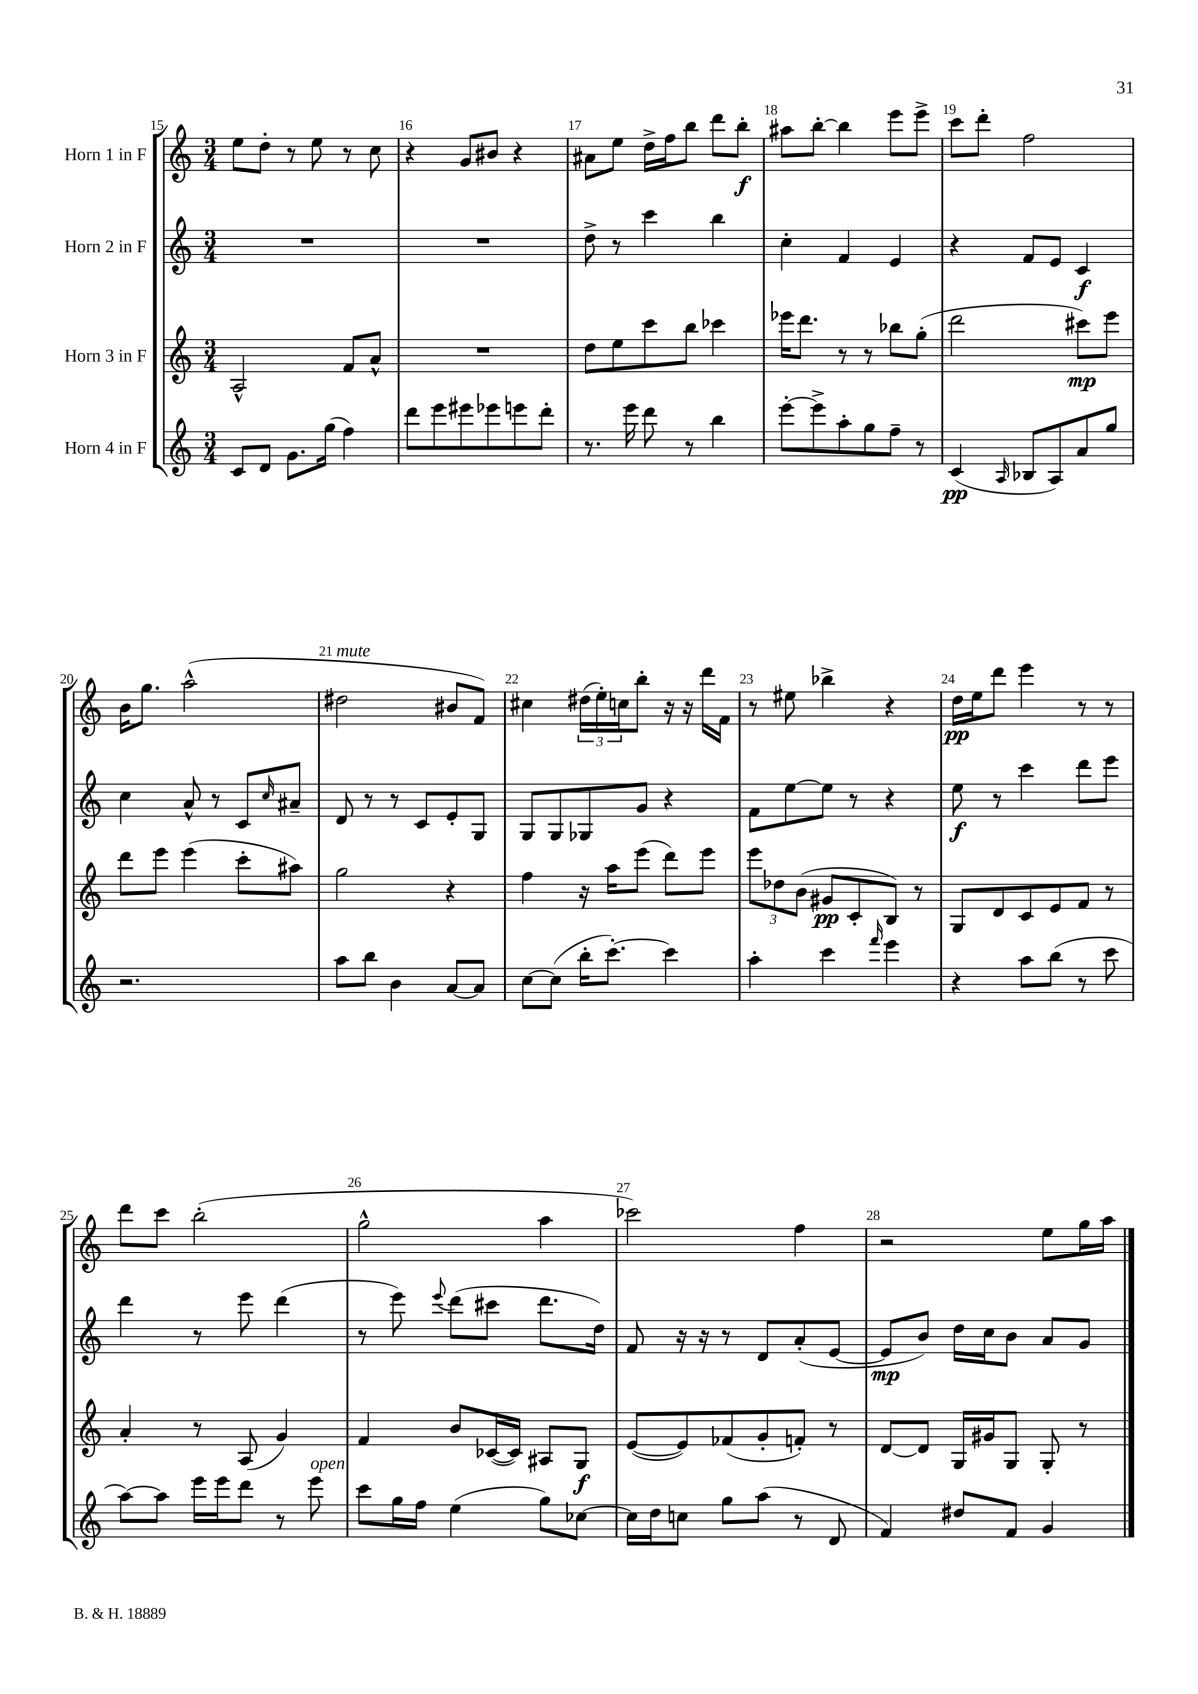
<<
\new StaffGroup <<
\new Staff = "s0" \with { instrumentName = "Horn 1 in F" } {
    \clef treble \key c \major \numericTimeSignature \time 3/4
    e''8 d''8-. r8 e''8 r8 c''8 |
    r4 g'8 bis'8 r4 |
    ais'8 e''8 d''16-> f''16 b''8 d'''8 b''8-.\f |
    ais''8 b''8~-. b''4 e'''8 e'''8-> |
    c'''8 d'''8-. f''2 |
    b'16 g''8. a''2-^( |
    dis''2^\markup { \italic "mute" } bis'8 f'8) |
    cis''4 \tuplet 3/2 { dis''16( e''16-.) c''16 } b''8-. r16 r16 d'''16 f'16 |
    r8 eis''8 bes''4-> r4 |
    d''16\pp e''16 d'''8 e'''4 r8 r8 |
    d'''8 c'''8 b''2-.( |
    g''2-^ a''4 |
    ces'''2) f''4 |
    r2 e''8 g''16 a''16 \bar "|." |
}
\new Staff = "s1" \with { instrumentName = "Horn 2 in F" } {
    \clef treble \key c \major \numericTimeSignature \time 3/4
    R2. |
    R2. |
    d''8-> r8 c'''4 b''4 |
    c''4-. f'4 e'4 |
    r4 f'8 e'8 c'4\f |
    c''4 a'8-^ r8 c'8 \grace { c''16 } ais'8-- |
    d'8 r8 r8 c'8 e'8-. g8 |
    g8 g8 ges8 g'8 r4 |
    f'8 e''8~ e''8 r8 r4 |
    e''8\f r8 c'''4 d'''8 e'''8 |
    d'''4 r8 e'''8 d'''4( |
    r8 e'''8) \appoggiatura { e'''8 } d'''8( cis'''8 d'''8. d''16) |
    f'8 r16 r16 r8 d'8 a'8-.( e'8~ |
    e'8\mp b'8) d''16 c''16 b'8 a'8 g'8 \bar "|." |
}
\new Staff = "s2" \with { instrumentName = "Horn 3 in F" } {
    \clef treble \key c \major \numericTimeSignature \time 3/4
    a2-^ f'8 a'8-^ |
    R2. |
    d''8 e''8 c'''8 b''8 ces'''4 |
    ees'''16 d'''8. r8 r8 bes''8 g''8-.( |
    d'''2 cis'''8\mp) e'''8 |
    d'''8 e'''8 e'''4( c'''8-. ais''8) |
    g''2 r4 |
    f''4 r16 a''16 e'''8( d'''8) e'''8 |
    \tuplet 3/2 { e'''8 des''8 b'8( } gis'8\pp c'8-. b8) r8 |
    g8 d'8 c'8 e'8 f'8 r8 |
    a'4-. r8 a8( g'4) |
    f'4 b'8 ces'16~( ces'16) ais8 g8\f |
    e'8~( e'8) fes'8( g'8-. f'8-.) r8 |
    d'8~ d'8 g16 gis'16 g8 g8-. r8 \bar "|." |
}
\new Staff = "s3" \with { instrumentName = "Horn 4 in F" } {
    \clef treble \key c \major \numericTimeSignature \time 3/4
    c'8 d'8 g'8. g''16( f''4) |
    d'''8 e'''8 eis'''8 ees'''8 e'''8 d'''8-. |
    r8. e'''16 d'''8 r8 b''4 |
    e'''8~-. e'''8-> a''8-. g''8 f''8-- r8 |
    c'4\pp( \grace { a16 } bes8 a8) a'8 g''8 |
    r2. |
    a''8 b''8 b'4 a'8~ a'8 |
    c''8~ c''8( b''16-. c'''8.~-.) c'''4 |
    a''4-. c'''4 \grace { f'''16 } e'''4 |
    r4 a''8 b''8( r8 c'''8 |
    a''8~) a''8 e'''16 e'''16 d'''8 r8 e'''8^\markup { \italic "open" } |
    c'''8 g''16 f''16 e''4( g''8) ces''8~ |
    ces''16 d''16 c''8 g''8 a''8( r8 d'8 |
    f'4) dis''8 f'8 g'4 \bar "|." |
}
>>
>>
\layout { \context { \Score currentBarNumber = #15 \override BarNumber.break-visibility = ##(#f #t #t) barNumberVisibility = #all-bar-numbers-visible } }
